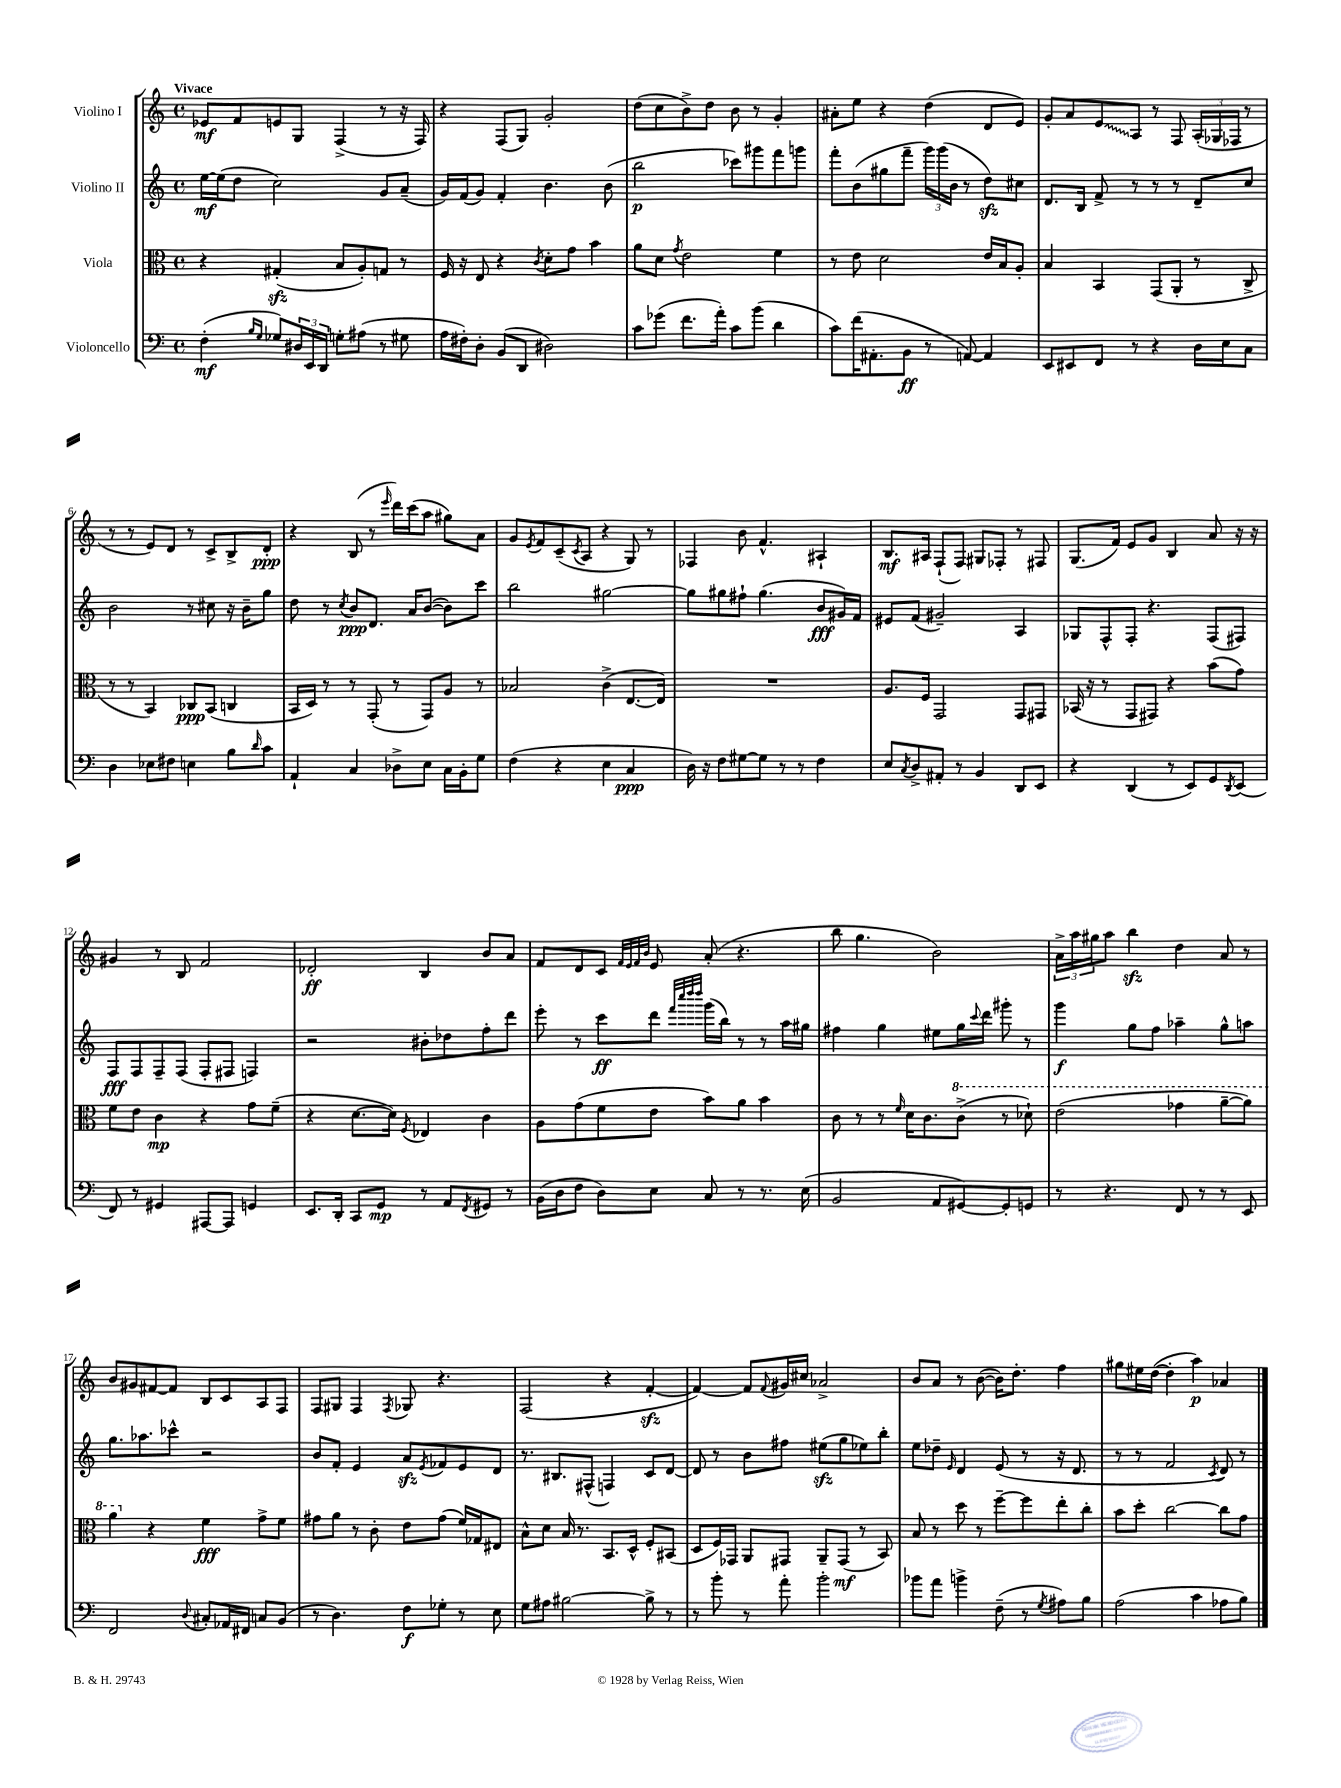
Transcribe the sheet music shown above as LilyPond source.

<<
\new StaffGroup <<
\new Staff = "s0" \with { instrumentName = "Violino I" } {
    \clef treble \key c \major \defaultTimeSignature \time 4/4 \tempo "Vivace"
    ees'8\mf f'8 e'8 g8 f4->( r8 r16 f16) |
    r4 f8( g8) g'2-. |
    d''8( c''8 b'8->) d''8 b'8 r8 g'4-. |
    ais'8-. e''8 r4 d''4( d'8 e'8) |
    g'8-. a'8 \once \override Glissando.style = #'zigzag e'8\glissando a8 r8 f8 \tuplet 3/2 { a16-.( ges16 fes16 } r8 |
    r8 r8 e'8) d'8 r8 c'8-> b8-> d'8-.\ppp |
    r4 b8( r8 \grace { e'''16 } d'''16) c'''16( a''8 gis''8) a'8 |
    g'8 \acciaccatura { e'8 } f'8 c'8--( \acciaccatura { c'8 } a8 r4 g8) r8 |
    fes4 b'8 f'4.-^ ais4-! |
    b8.\mf ais16 f8-!( f8) gis8 fes8-. r8 fis8 |
    g8.( f'16) e'8 g'8 b4 a'8 r16 r16 |
    gis'4 r8 b8 f'2 |
    des'2-.\ff b4 b'8 a'8 |
    f'8 d'8 c'8 \grace { f'32 e'32 f'32 b'32 } e'8 a'8-.( r4. |
    b''8 g''4. b'2) |
    \tuplet 3/2 { a'16-> a''16 gis''16 } a''8 b''4\sfz d''4 a'8 r8 |
    b'8 gis'8 fis'8~ fis'8 b8 c'8 a8 f8 |
    f8 gis8 f4 \acciaccatura { f8 } ges8 r4. |
    f2( r4 f'4~-.\sfz |
    f'4~) f'8 \appoggiatura { f'8 } gis'16 cis''16 aes'2-> |
    b'8 a'8 r8 b'8~( b'16) d''8.-. f''4 |
    gis''8 eis''16 d''16~( d''4-. a''4\p) aes'4 \bar "|." |
}
\new Staff = "s1" \with { instrumentName = "Violino II" } {
    \clef treble \key c \major \defaultTimeSignature \time 4/4
    e''16~\mf e''16( d''8 c''2) g'8 a'8--( |
    g'16) f'16( g'8) f'4-. b'4. b'8( |
    b''2\p ces'''8) gis'''8 f'''8 g'''8 |
    f'''8-. b'8( gis''8 f'''8-- \tuplet 3/2 { g'''16) g'''16( b'16 } r8 d''8\sfz) cis''8 |
    d'8. b16 f'8-> r8 r8 r8 d'8-- c''8 |
    b'2 r8 cis''8 r16 b'16-- g''8 |
    d''8 r8 \acciaccatura { c''8 } b'8\ppp d'8. a'16 b'8~( b'8) c'''8 |
    b''2 gis''2~ |
    gis''8 gis''8 fis''8-! gis''4.( b'8\fff gis'16) f'16 |
    eis'8 f'8( gis'2--) a4 |
    ges8 f8-^ f8-. r4. f8( fis8) |
    f8\fff f8 f8-- f8( f8-. fis8 f4) |
    r2 bis'8-. des''8 f''8-. d'''8 |
    e'''8-. r8 c'''8\ff d'''8 \grace { f'''32 c''''32 d''''32 d''''32 } g'''16( b''16) r8 r8 a''16 gis''16 |
    fis''4 g''4 eis''8 g''16 \appoggiatura { c'''8 } d'''16 gis'''8-. r8 |
    g'''4\f g''8 f''8 aes''4-- g''8-^ a''8 |
    g''8. aes''8. ces'''8-^ r2 |
    b'8 f'8-. e'4 a'8\sfz \acciaccatura { e'8 } fes'8 e'8 d'8 |
    r8. bis8. fis8-^( f4) c'8 d'8~ |
    d'8 r8 b'8 fis''8 eis''8\sfz( g''8 ees''8) b''8-. |
    e''8 des''8-- \grace { e'16 } d'4 e'8( r8 r16 d'8. |
    r8 r8 f'2 \acciaccatura { c'8 } d'8) r8 \bar "|." |
}
\new Staff = "s2" \with { instrumentName = "Viola" } {
    \clef alto \key c \major \defaultTimeSignature \time 4/4
    r4 gis4-.\sfz( b8 a8-.) g8 r8 |
    f16 r16 e8 r4 \acciaccatura { c'8 } d'8-. g'8 b'4 |
    a'8 d'8 \acciaccatura { g'8 } e'2 f'4 |
    r8 e'8 d'2 e'16 b16 a8-. |
    b4 b,4 g,8( a,8-. r8 c8-> |
    r8 r8 b,4) ces8\ppp b,8( c4 |
    b,16 d16) r8 r8 g,8-.( r8 g,8) a8 r8 |
    bes2 c'4->( e8.~ e16) |
    R1 |
    a8. f16 g,2 g,8 gis,8 |
    bes,16( r16 r8 g,8 gis,8) r4 b'8( g'8) |
    f'8 e'8 c'4\mp r4 g'8 f'8--( |
    r4 d'8.~ d'16) \acciaccatura { f8 } ees4 c'4 |
    a8 g'8( f'8 e'8 b'8) a'8 b'4 |
    c'8 r8 r8 \grace { f'16 } d'16 c'8. \ottava #1 c''8->( r8 des''8-!) |
    e''2( ges''4 a''8~-- a''8) |
    a''4 \ottava #0 r4 f'4\fff g'8-> f'8 |
    gis'8 a'8 r8 c'8-. e'8 gis'8( f'16) ges16 eis8 |
    b8-^ d'8 b16 r8. b,8. d16-^ f8-. bis,8( |
    d8 f16) ges,16 a,8 gis,8 a,8-- gis,8\mf( r8 b,8) |
    b8 r8 d''8 r8 f''8~-- f''8 e''8-. c''8-. |
    b'8 d''8-. c''2~ c''8 g'8 \bar "|." |
}
\new Staff = "s3" \with { instrumentName = "Violoncello" } {
    \clef bass \key c \major \defaultTimeSignature \time 4/4
    f4-.\mf( \grace { b16 g16 } ges8) \tuplet 3/2 { dis16 e,16 d,16 } g8-. ais8( r8 gis8 |
    a16 fis16-.) d8-. b,8( d,8 dis2) |
    c'8 ges'8( f'8. a'16-.) c'8 b'8( d'4 |
    c'8) f'16( ais,8.-. b,8\ff r8 a,8~) a,4 |
    e,8 eis,8 f,8 r8 r4 d16 e16 c8 |
    d4 ees8 fis8 e4 b8 \grace { d'16 } c'8 |
    a,4-! c4 des8-> e8 c16 b,16-. g8 |
    f4( r4 e4 c4\ppp |
    d16) r16 f8 gis8~ gis8 r8 r8 f4 |
    e8 \acciaccatura { c8 } d8-> ais,8-. r8 b,4 d,8 e,8 |
    r4 d,4( r8 e,8) g,8 \acciaccatura { d,8 } e,8( |
    f,8) r8 gis,4 ais,,8~ ais,,8 g,4 |
    e,8. d,16-. c,8 g,8\mp r8 a,8 \acciaccatura { f,8 } gis,8 r8 |
    b,16( d16 f8 d8) e8 c8 r8 r8. e16( |
    b,2 a,8 gis,8~) gis,8-. g,8 |
    r8 r4. f,8 r8 r8 e,8 |
    f,2 \appoggiatura { d8 } cis8-. aes,16 fis,16 c8 b,8( |
    r8 d4.) f8\f ges8-. r8 e8 |
    g8 ais8 bis2~ bis8-> r8 |
    r8 b'8-. r8 a'8-. b'2-. |
    bes'8 a'8 b'4-> f8--( r8 \acciaccatura { g8 } ais8) b8 |
    a2( c'4 aes8 b8) \bar "|." |
}
>>
>>
